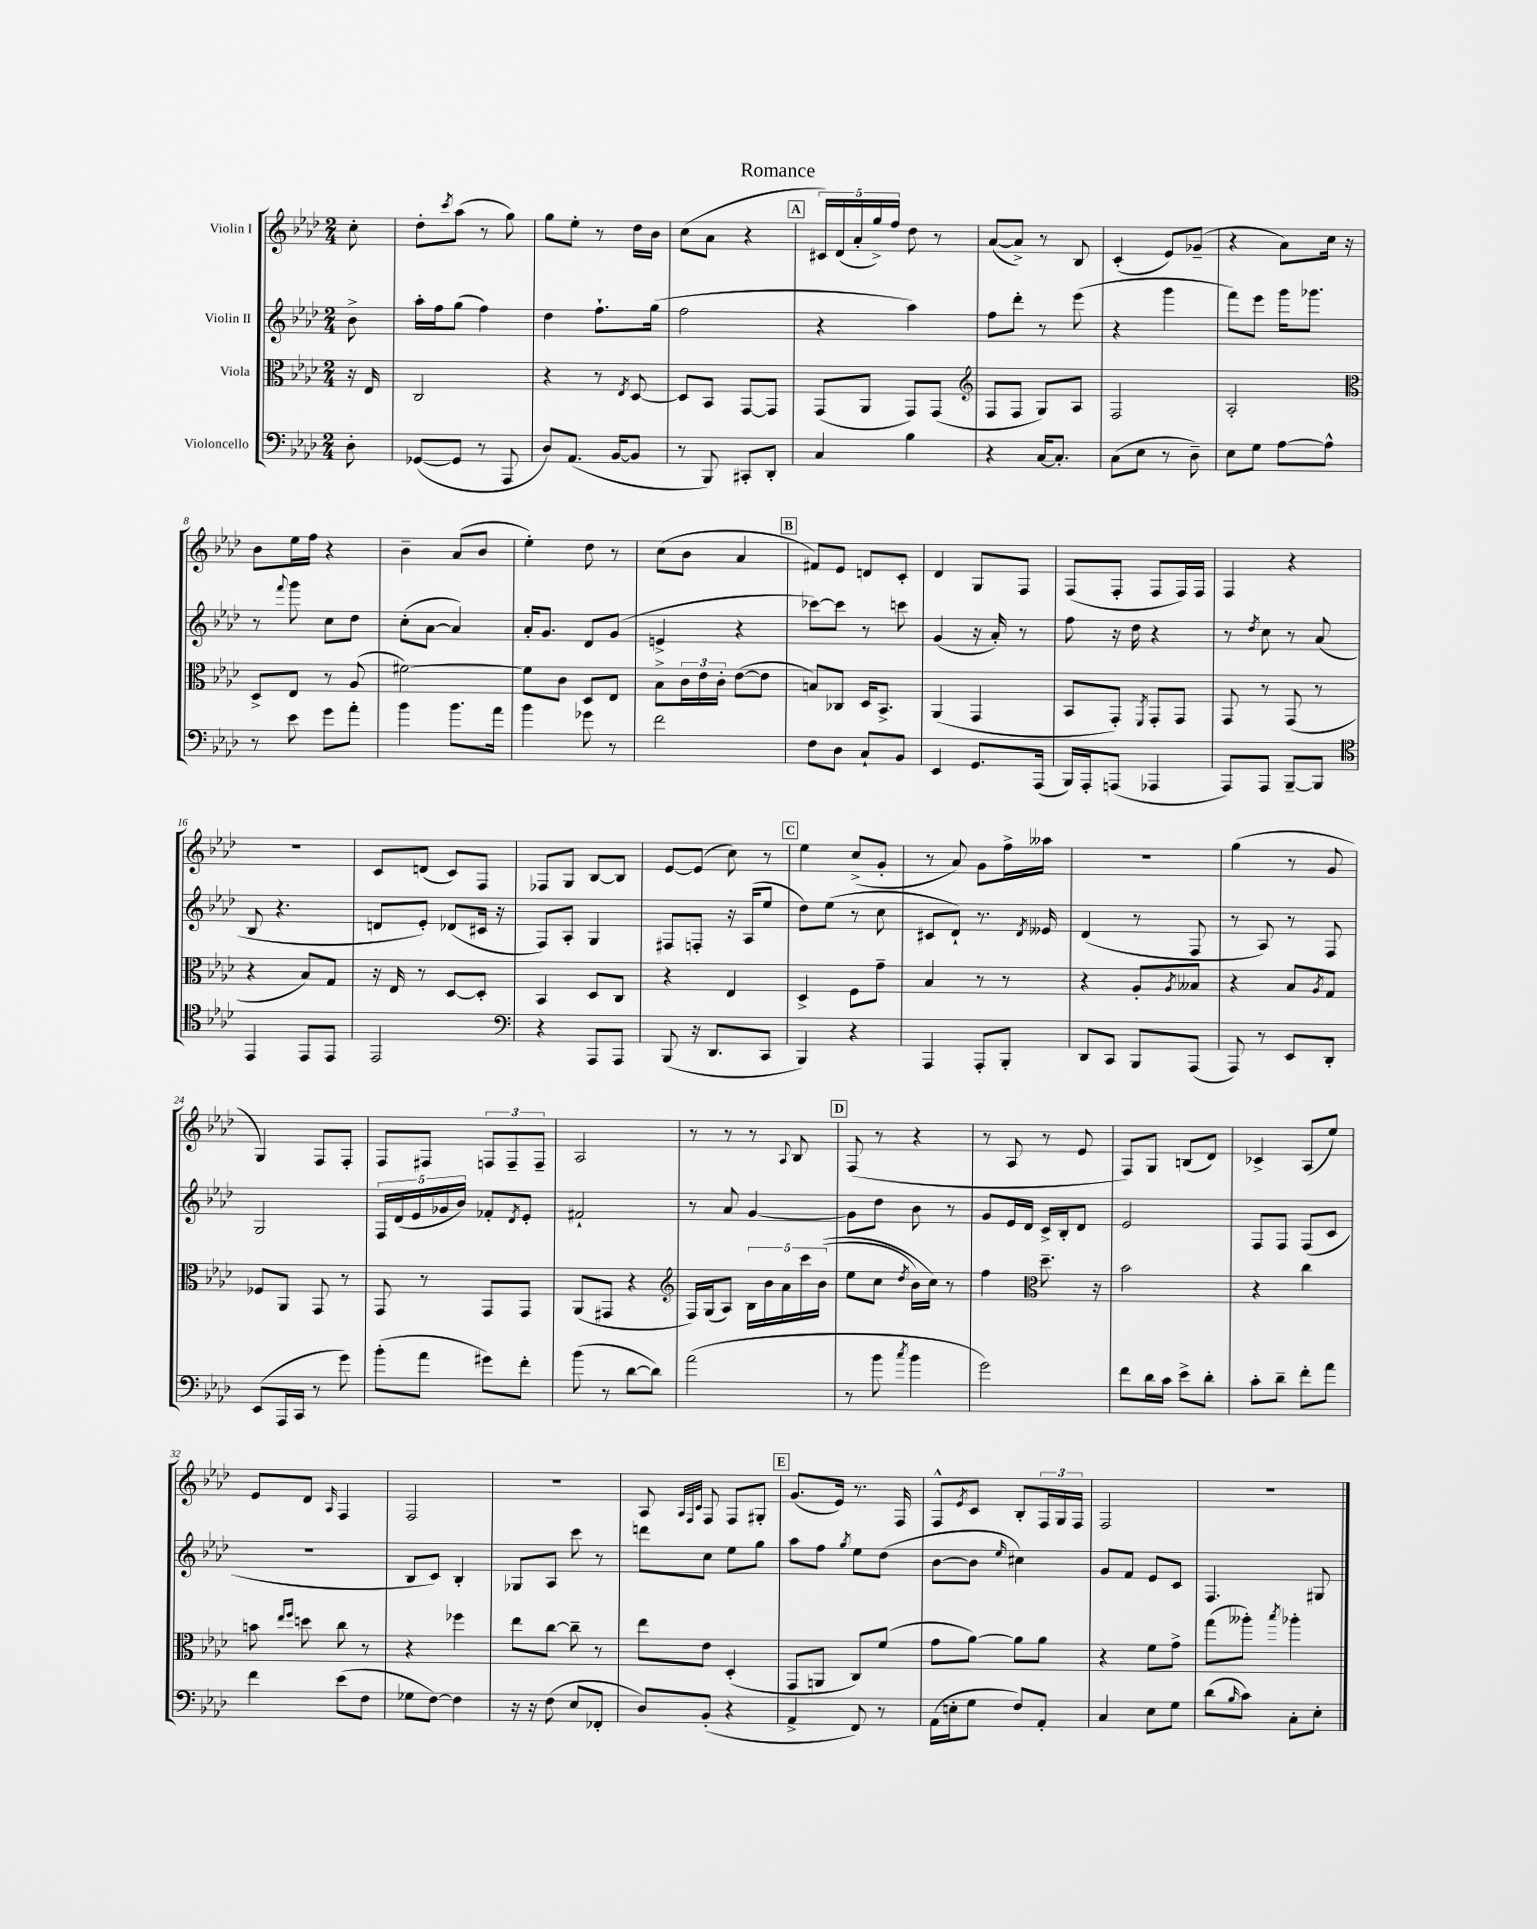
\header { title = "Romance" }
<<
\new StaffGroup <<
\new Staff = "s0" \with { instrumentName = "Violin I" } {
    \clef treble \key aes \major \numericTimeSignature \time 2/4 \partial 8
    c''8-. |
    des''8-. \acciaccatura { c'''8 } aes''8( r8 g''8) |
    g''8 ees''8-. r8 des''16 bes'16 |
    c''8( aes'8 r4 |
    \mark \markup { \box "A" } \tuplet 5/4 { cis'16) des'16( aes'16-. g''16->) f''16 } des''8 r8 |
    aes'8~( aes'8->) r8 bes8 |
    c'4-.( ees'8) ges'8--( |
    r4 aes'8) c''16 r16 |
    bes'8 ees''16 f''16 r4 |
    bes'4-- aes'8( bes'8 |
    ees''4-.) des''8 r8 |
    c''8( bes'8 aes'4 |
    \mark \markup { \box "B" } fis'8) ees'8 d'8 c'8-. |
    des'4 g8 f8 |
    f8( f8-. f8 f16) f16 |
    f4 r4 |
    r2 |
    c'8 d'8( c'8) f8 |
    fes8 g8 bes8~ bes8 |
    ees'8~ ees'8( c''8) r8 |
    \mark \markup { \box "C" } ees''4 c''8->( g'8-. |
    r8 aes'8) g'8 f''16-> aeses''16 |
    R2 |
    g''4( r8 g'8 |
    g4) f8 f8-. |
    f8 fis8 \tuplet 3/2 { f8 f8-- f8-- } |
    aes2 |
    r8 r8 r8 \appoggiatura { aes8 } bes8 |
    \mark \markup { \box "D" } f8( r8 r4 |
    r8 aes8 r8 ees'8 |
    f8) g8 b8( des'8) |
    ces'4-> aes8( ees''8) |
    ees'8 des'8 \grace { aes16 } f4 |
    f2 |
    R2 |
    aes8 \grace { aes32 f32 c'32 } f8 f8 gis8-. |
    \mark \markup { \box "E" } g'8.( ees'16) r8. f16 |
    f8-^ \acciaccatura { ees'8 } c'8 bes8-. \tuplet 3/2 { f16 g16 f16 } |
    f2 |
    R2 \bar "|." |
}
\new Staff = "s1" \with { instrumentName = "Violin II" } {
    \clef treble \key aes \major \numericTimeSignature \time 2/4 \partial 8
    bes'8-> |
    aes''16-. f''16 g''8( f''4) |
    des''4 f''8.-! g''16( |
    f''2 |
    \mark \markup { \box "A" } r4 aes''4) |
    f''8 des'''8-. r8 ees'''8( |
    r4 g'''4 |
    f'''8) ees'''8 g'''16 ges'''8. |
    r8 \appoggiatura { f'''8 } g'''8 c''8 des''8 |
    c''8-.( aes'8~ aes'4) |
    aes'16-. g'8. des'8 g'8( |
    e'4-> r4 |
    \mark \markup { \box "B" } ces'''8~) ces'''8 r8 c'''8 |
    g'4( r16 aes'16-.) r8 |
    f''8 r16 des''16 r4 |
    r8 \acciaccatura { des''8 } c''8 r8 aes'8( |
    bes8 r4. |
    d'8 ees'8-.) des'8( cis'16 r16 |
    f8) aes8-. g4 |
    fis8 f8-. r16 aes16( ees''8 |
    \mark \markup { \box "C" } des''8) ees''8( r8 c''8 |
    cis'8 des'8-!) r8. \acciaccatura { des'8 } eeses'16 |
    des'4( r8 f8 |
    r8 aes8) r8 f8 |
    g2 |
    \tuplet 5/4 { f16 des'16( ees'16 ges'16 bes'16) } fes'8-. \acciaccatura { des'8 } ees'8-. |
    fis'2-! |
    r8 aes'8 g'4~ |
    \mark \markup { \box "D" } g'8 des''8 bes'8 r8 |
    g'8 ees'16 des'16 c'16-> bes16-. des'8 |
    ees'2 |
    f8 f8 f8( c'8 |
    R2 |
    bes8 c'8) bes4-. |
    ges8 aes8 c'''8 r8 |
    d'''8 c''8 ees''8 g''8 |
    \mark \markup { \box "E" } aes''8 f''8 \acciaccatura { g''8 } ees''8 des''8( |
    bes'8~ bes'8 \grace { ees''16 } cis''4) |
    g'8 f'8 ees'8 c'8 |
    f4. gis8 \bar "|." |
}
\new Staff = "s2" \with { instrumentName = "Viola" } {
    \clef alto \key aes \major \numericTimeSignature \time 2/4 \partial 8
    r16 ees16 |
    c2 |
    r4 r8 \acciaccatura { ees8 } des8~ |
    des8 bes,8 g,8~ g,8 |
    \mark \markup { \box "A" } g,8( aes,8 g,8) g,8( |
    \clef treble f8 f8 g8) aes8 |
    f2 |
    aes2-. |
    \clef alto des8-> ees8 r8 aes8( |
    fis'2~) |
    fis'8 c'8 des8 ees8 |
    bes8-> \tuplet 3/2 { c'16 ees'16 c'16-. } ees'8~( ees'8 |
    \mark \markup { \box "B" } b8) ces8 des16 bes,8.-> |
    aes,4( g,4 |
    bes,8 g,8-.) \acciaccatura { f,8 } g,8-. g,8 |
    g,8 r8 g,8( r8 |
    r4 bes8) g8 |
    r16 ees16 r8 des8~ des8-. |
    bes,4 des8 c8 |
    r4 ees4 |
    \mark \markup { \box "C" } des4-> f8 g'8-- |
    bes4 r8 r8 |
    r4 aes8-. \acciaccatura { aes8 } beses8 |
    r4 bes8 \acciaccatura { aes8 } g8 |
    fes8 aes,8 g,8 r8 |
    g,8 r8 g,8 g,8 |
    aes,8( gis,8 r4 |
    \clef treble f16) g16( aes8) \tuplet 5/4 { bes16 bes'16 aes'16 c'''16 bes'16(\( } |
    \mark \markup { \box "D" } ees''8 c''8 \acciaccatura { des''8 } bes'16) c''16\) r8 |
    f''4 \clef alto des''8.-- r16 |
    bes'2 |
    r4 c''4 |
    b'8 \grace { ees''16 f''16 } d''8 c''8 r8 |
    r4 fes''4 |
    ees''8 c''8~ c''8-- r8 |
    ees''8 ees'8 des4-.( |
    \mark \markup { \box "E" } g,8 a,8 c8) f'8( |
    g'8 aes'8~) aes'8 aes'8 |
    r4 f'8 g'8-> |
    g''8( aeses''8-.) \acciaccatura { bes''8 } aes''4-. \bar "|." |
}
\new Staff = "s3" \with { instrumentName = "Violoncello" } {
    \clef bass \key aes \major \numericTimeSignature \time 2/4 \partial 8
    des8-. |
    ges,8~( ges,8 r8 aes,,8 |
    des8) aes,8.( bes,16~ bes,8 |
    r8 bes,,8) cis,8-. des,8-. |
    \mark \markup { \box "A" } c4 bes4 |
    r4 c16~ c8.-. |
    c8( ees8 r8 des8--) |
    ees8 g8 aes8~ aes8-^ |
    r8 ees'8 g'8 aes'8-. |
    bes'4 bes'8. aes'16 |
    bes'4 ges'8 r8 |
    f'2 |
    \mark \markup { \box "B" } f8 des8 c8-! bes,8 |
    ees,4 g,8. aes,,16( |
    bes,,16) aes,,16-. a,,8( aes,,4 |
    aes,,8) aes,,8 bes,,8~-- bes,,8 |
    \clef tenor ees,4 ees,8 ees,8 |
    ees,2 |
    \clef bass r4 aes,,8 aes,,8 |
    bes,,8( r16 des,8. c,8 |
    \mark \markup { \box "C" } bes,,4) r4 |
    aes,,4 aes,,8-. bes,,8-. |
    des,8 c,8 bes,,8 aes,,8( |
    aes,,8) r8 ees,8 des,8-. |
    ees,8( aes,,16 c,16 r8 g'8) |
    bes'8-.( aes'8 gis'8) f'8-. |
    bes'8( r8 des'8~ des'8) |
    aes'2( |
    \mark \markup { \box "D" } r8 bes'8 \acciaccatura { c''8 } bes'4 |
    g'2) |
    f'8 des'16 c'16 ees'8-> des'8-. |
    c'8-. des'8-- f'8-. aes'8 |
    f'4 ees'8( f8 |
    ges8 f8~) f4 |
    r16 r16 f8( ees8 fes,8-. |
    des8) bes,8-.( r4 |
    \mark \markup { \box "E" } aes,4-> f,8) r8 |
    aes,16( e16-. g8 f8) aes,8-. |
    c4 ees8 g8 |
    des'8( \grace { bes16 } c'8) c8-. ees8-. \bar "|." |
}
>>
>>
